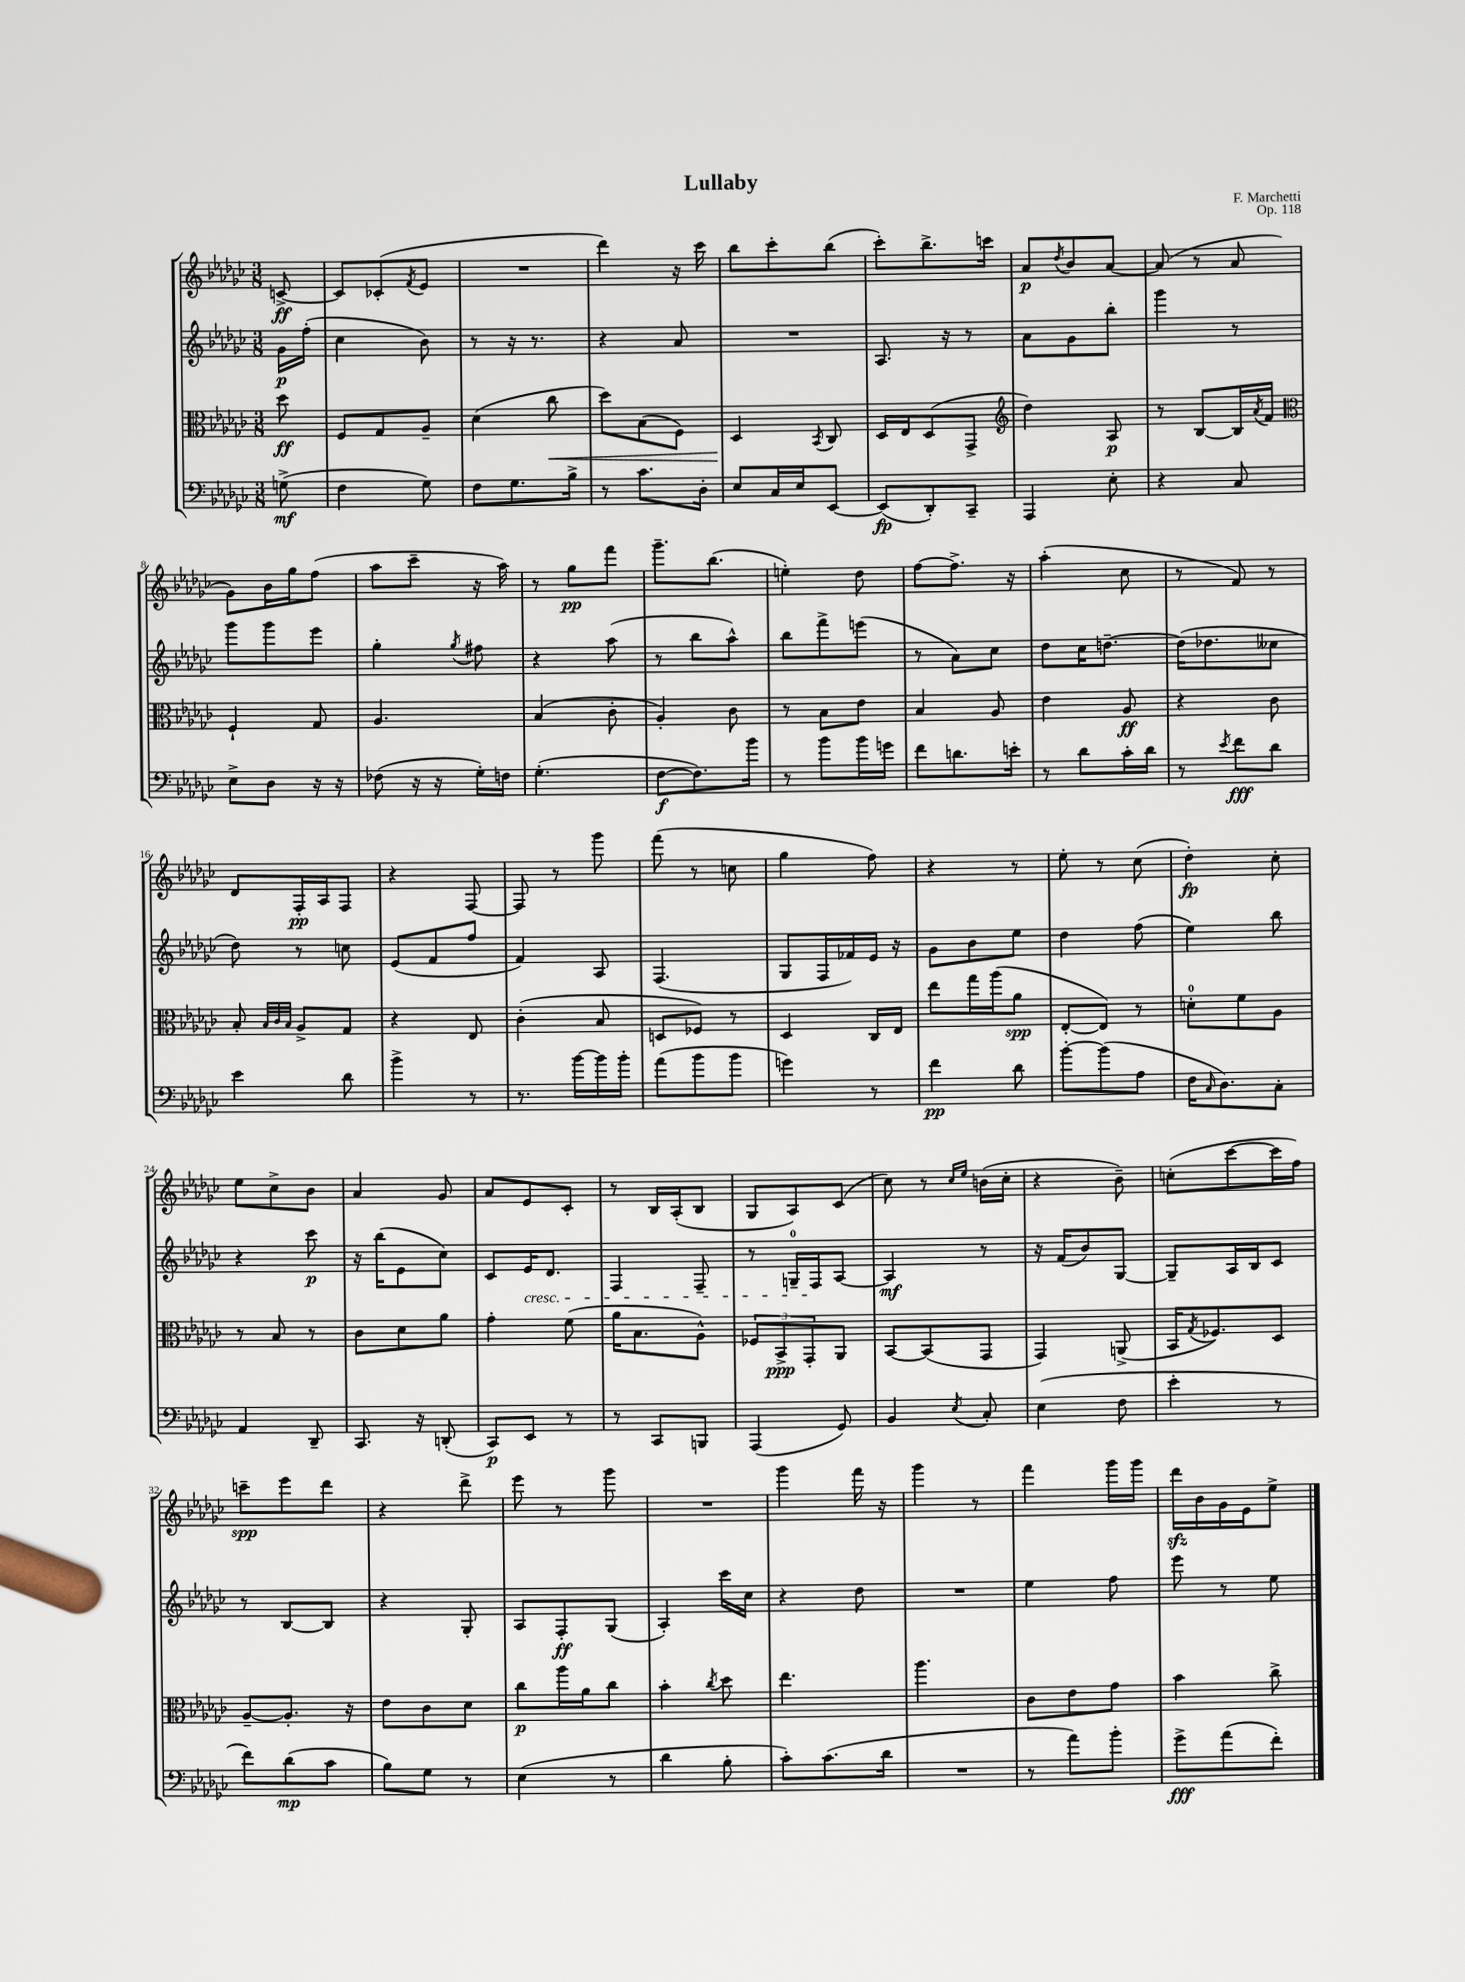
\header { title = "Lullaby" composer = "F. Marchetti" opus = "Op. 118" }
<<
\new StaffGroup <<
\new Staff = "s0" {
    \clef treble \key ges \major \numericTimeSignature \time 3/8 \partial 8
    c'8~->\ff |
    c'8 ces'8-.( \acciaccatura { f'8 } ees'8 |
    R4. |
    des'''4) r16 ces'''16 |
    bes''8 ces'''8-. bes''8( |
    ces'''8-.) bes''8.-> c'''16 |
    aes'8\p \acciaccatura { des''8 } bes'8 aes'8~ |
    aes'8( r8 aes'8 |
    ges'8) bes'16 ges''16 f''8( |
    aes''8 ces'''8-- r16 aes''16) |
    r8 ges''8\pp f'''8 |
    ges'''8.-- bes''8.( |
    e''4-.) des''8 |
    f''8~ f''8.-> r16 |
    aes''4-.( ces''8 |
    r8 f'8) r8 |
    des'8 f16-.\pp aes16 f8 |
    r4 f8~ |
    f8 r8 ges'''8 |
    f'''8( r8 c''8 |
    ges''4 f''8) |
    r4 r8 |
    ees''8-. r8 ces''8( |
    des''4-.\fp) ces''8-. |
    ees''8 ces''8-> bes'8 |
    aes'4 ges'8 |
    aes'8 ees'8 ces'8-. |
    r8 bes16 aes16-.( bes8 |
    ges8 aes8) ces'8( |
    ces''8) r8 \grace { ces''16 ees''16 } b'16( ces''16-. |
    r4 bes'8--) |
    c''8-.( ces'''8~ ces'''16 f''16) |
    c'''8--\spp ees'''8 des'''8 |
    r4 des'''8-> |
    ees'''8 r8 ges'''8 |
    R4. |
    ges'''4 f'''16 r16 |
    ges'''4 r8 |
    f'''4 ges'''16 ges'''16 |
    des'''16\sfz bes'16 ges'16 ees'16 ees''8-> \bar "|." |
}
\new Staff = "s1" {
    \clef treble \key ges \major \numericTimeSignature \time 3/8 \partial 8
    ges'16\p f''16-.( |
    ces''4 bes'8) |
    r8 r16 r8. |
    r4 aes'8 |
    R4. |
    aes8. r16 r8 |
    aes'8 ges'8 bes''8-. |
    ges'''4 r8 |
    ges'''8 ges'''8 ees'''8 |
    ges''4-. \acciaccatura { ges''8 } fis''8 |
    r4 aes''8( |
    r8 bes''8 aes''8-^) |
    bes''8 f'''8-> e'''8( |
    r8 aes'8) ces''8 |
    des''8 ces''16 d''8.~-- |
    d''16( des''8. ceses''8 |
    des''8) r8 c''8 |
    ees'8( f'8 f''8 |
    f'4) aes8 |
    f4.( |
    ges8 f16 fes'16) ees'16 r16 |
    ges'8 bes'8 ees''8 |
    des''4 f''8( |
    ees''4) bes''8 |
    r4 ces'''8\p |
    r16 bes''16( ees'8 ces''8) |
    ces'8 ees'16\cresc des'8. |
    f4 f8-- |
    r8 g16-0-- f16\! aes8~ |
    aes4\mf r8 |
    r16 f'16( bes'8) ges8~ |
    ges8-- aes16 bes16 ces'8 |
    r8 bes8~ bes8 |
    r4 ges8-. |
    aes8 f8-.\ff ges8( |
    aes4-.) ces'''16 ces''16 |
    r4 des''8 |
    R4. |
    ees''4 f''8 |
    ees'''8 r8 ees''8 \bar "|." |
}
\new Staff = "s2" {
    \clef alto \key ges \major \numericTimeSignature \time 3/8 \partial 8
    des''8\ff |
    f8 ges8 aes8-- |
    des'4( ces''8\< |
    des''8) bes8( f8) |
    des4\! \acciaccatura { bes,8 } ces8 |
    des16 ees16 des8( ges,8-> |
    \clef treble des''4) aes8\p |
    r8 bes8~ bes16 \acciaccatura { aes'8 } f'16 |
    \clef alto f4-! ges8 |
    aes4. |
    bes4( ces'8-. |
    aes4-.) ces'8 |
    r8 bes8 ees'8 |
    bes4 aes8 |
    ees'4 aes8\ff |
    r4 ces'8 |
    bes8-. \grace { bes32 ces'32 bes32 } aes8-> ges8 |
    r4 ees8 |
    ces'4-.( bes8 |
    d8 fes8) r8 |
    des4 ces16 ees16 |
    ees''8 ges''16 aes''16( aes'8\spp |
    ees8~-. ees8) r8 |
    d'8-0-. f'8 aes8 |
    r8 bes8 r8 |
    ces'8 des'8 aes'8 |
    ges'4-. f'8( |
    aes'16 bes8. aes8-^) |
    \tuplet 3/2 { fes8 bes,8->\ppp ges,8-. } aes,8 |
    bes,8~ bes,8( ges,8 |
    ges,4) a,8->( |
    bes,16 \acciaccatura { ges8 } fes8.) des8 |
    aes8~-- aes8.-. r16 |
    ees'8 ces'8 des'8 |
    ces''8\p aes''16 aes'16 ces''8 |
    bes'4-. \acciaccatura { ces''8 } des''8 |
    ees''4. |
    aes''4. |
    ces'8 ees'8 ges'8 |
    bes'4 ces''8-> \bar "|." |
}
\new Staff = "s3" {
    \clef bass \key ges \major \numericTimeSignature \time 3/8 \partial 8
    g8->\mf( |
    f4 ges8) |
    f8 ges8. bes16-> |
    r8 ces'8. des16-. |
    ees8 ces16 ees16 ees,8~ |
    ees,8\fp( des,8-.) ces,8-- |
    aes,,4 ees8-. |
    r4 ces8 |
    ees8-> des8 r16 r16 |
    fes8( r16 r16 ges16-.) f16 |
    ges4.-.( |
    f8~\f f8.) bes'16 |
    r8 bes'8 bes'16 g'16 |
    f'8 d'8. e'16-. |
    r8 des'8 ces'16-. des'16 |
    r8 \acciaccatura { ees'8 } f'8\fff des'8 |
    ees'4 des'8 |
    bes'4-> r8 |
    r8. bes'16~ bes'16 bes'16-. |
    aes'8( bes'8 bes'8 |
    g'4) r8 |
    f'4\pp des'8 |
    bes'8~-. bes'8( aes8 |
    f16 \grace { ces16 } des8.) ces8-. |
    aes,4 des,8-- |
    ces,8. r16 d,8-.( |
    ces,8\p) ees,8 r8 |
    r8 ces,8 b,,8 |
    aes,,4( ges,8) |
    bes,4 \acciaccatura { ees8 } ces8-. |
    ees4( f8 |
    ees'4-. r8 |
    f'8) des'8\mp( ces'8 |
    bes8) ges8 r8 |
    ees4( r8 |
    des'4 bes8-. |
    ces'8-.) ces'8.( des'16 |
    R4. |
    r8 aes'8) bes'8-. |
    ges'8->\fff aes'8( f'8-.) \bar "|." |
}
>>
>>
